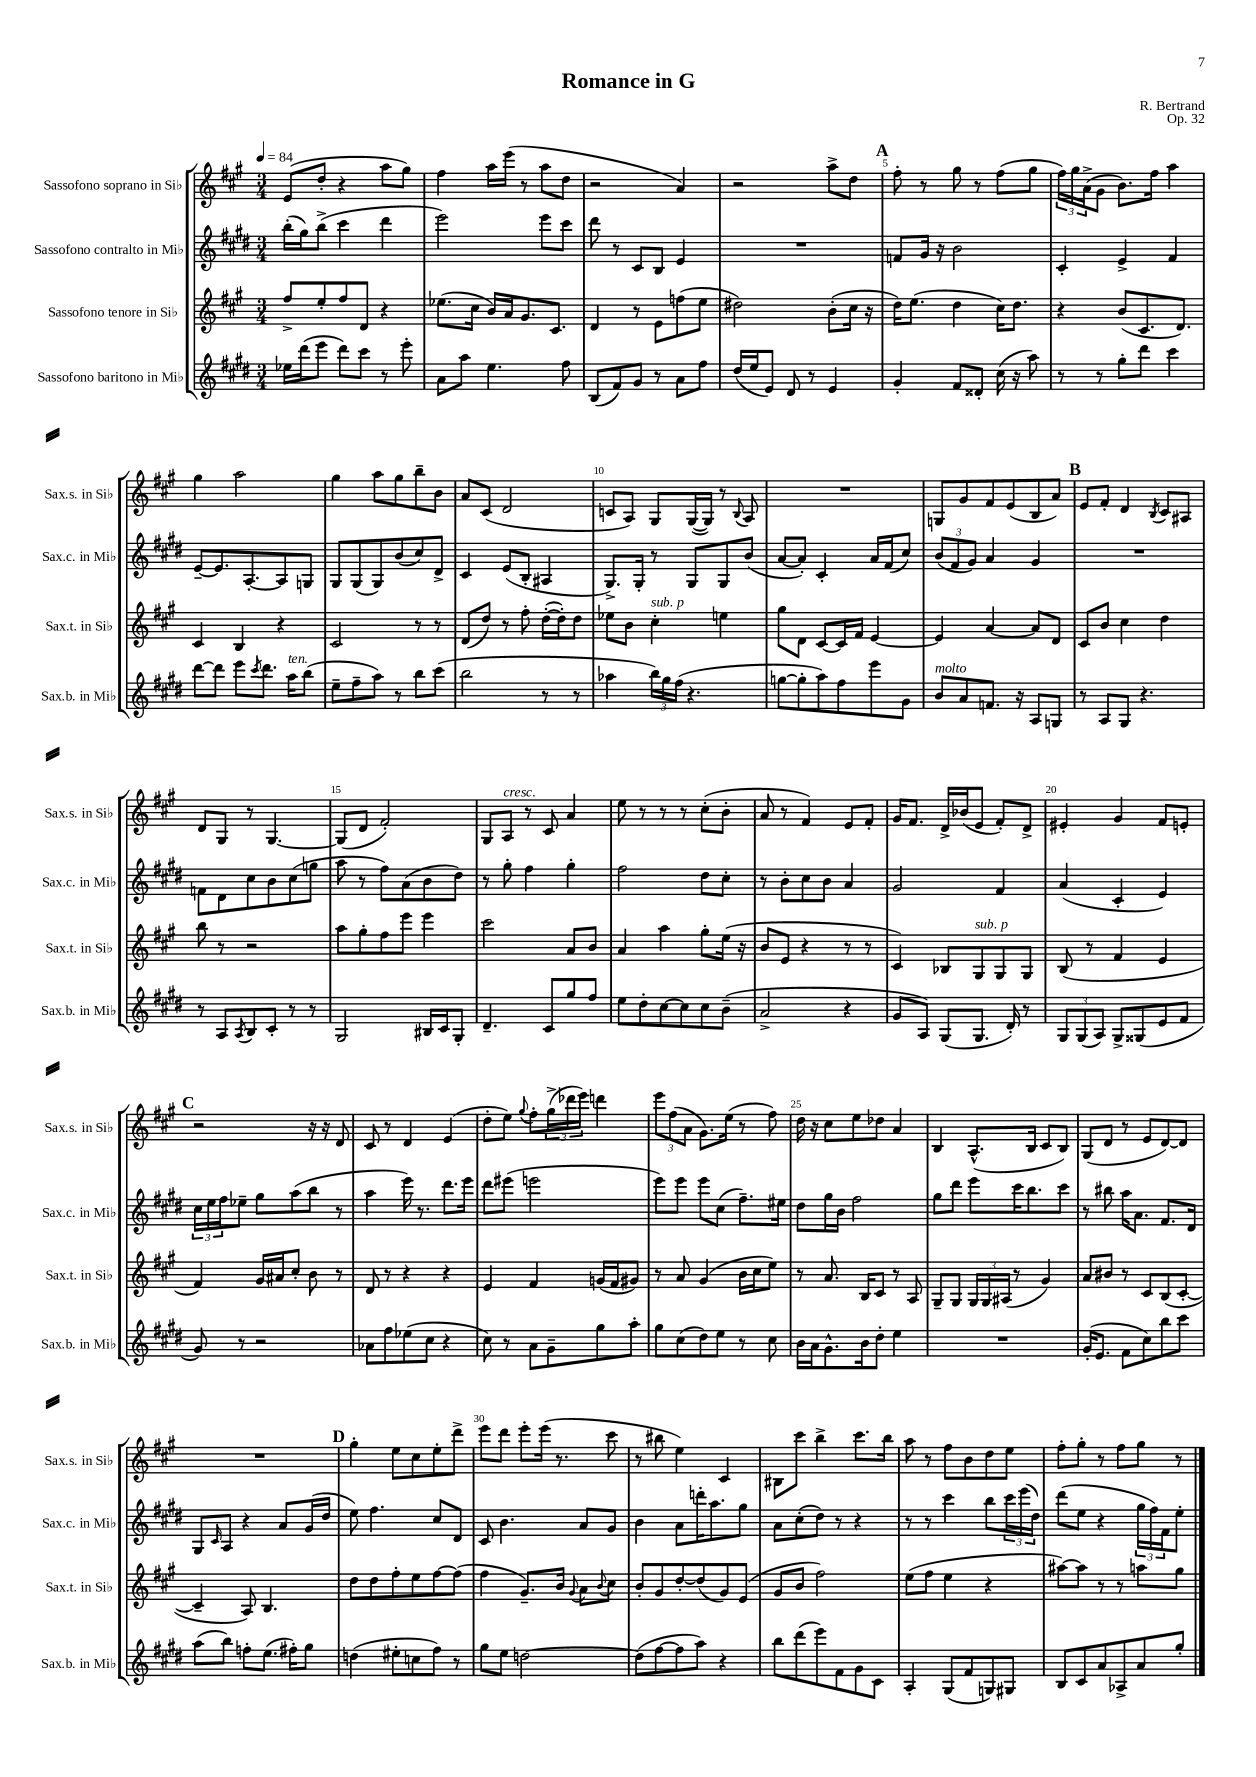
\header { title = "Romance in G" composer = "R. Bertrand" opus = "Op. 32" }
<<
\new StaffGroup <<
\new Staff = "s0" \with { instrumentName = "Sassofono soprano in Sib" shortInstrumentName = "Sax.s. in Sib" } {
    \clef treble \key a \major \numericTimeSignature \time 3/4 \tempo 4 = 84
    e'8( d''8-. r4 a''8 gis''8) |
    fis''4 a''16 e'''16( r8 a''8 d''8 |
    r2 a'4) |
    r2 a''8-> d''8 |
    \mark \markup { \bold "A" } fis''8-. r8 gis''8 r8 fis''8( gis''8 |
    \tuplet 3/2 { fis''16) gis''16 a'16->( } gis'8 b'8.) fis''16 a''4 |
    gis''4 a''2 |
    gis''4 a''8 gis''8 b''8-- b'8 |
    a'8 cis'8( d'2 |
    c'8 a8) gis8 gis16~( gis16) r8 \appoggiatura { b8 } a8 |
    R2. |
    g8 gis'8 fis'8 e'8( b8 a'8) |
    \mark \markup { \bold "B" } e'8 fis'8-. d'4 \acciaccatura { b8 } cis'8 ais8 |
    d'8 gis8 r8 gis4.~ |
    gis8( d'8 fis'2-.) |
    gis8 a8^\markup { \italic "cresc." } r8 cis'8 a'4 |
    e''8 r8 r8 r8 cis''8-.( b'8-. |
    a'8 r8 fis'4) e'8 fis'8-. |
    gis'16 fis'8. d'16-> bes'16( e'8 fis'8-.) d'8-> |
    eis'4-. gis'4 fis'8 e'8-. |
    \mark \markup { \bold "C" } r2 r16 r16 d'8 |
    cis'8 r8 d'4 e'4( |
    d''8-. e''8) \appoggiatura { gis''8 } fis''8-. \tuplet 3/2 { gis''16->( des'''16 e'''16) } d'''4 |
    \tuplet 3/2 { e'''8 fis''8( a'8 } gis'8.) e''16( r8 fis''8) |
    d''16 r16 cis''8 e''8 des''8 a'4 |
    b4 a8.-^( b16 cis'8 b8) |
    gis8( d'8 r8 e'8 d'8~) d'8 |
    R2. |
    \mark \markup { \bold "D" } gis''4-. e''8 cis''8 e''8-. d'''8-> |
    e'''8 d'''8 e'''8-. e'''16( r8. cis'''8 |
    r8 bis''8 e''4) cis'4 |
    bis8 cis'''8 b''4-> cis'''8. b''16 |
    a''8 r8 fis''8 b'8 d''8 e''8 |
    fis''8-. gis''8-. r8 fis''8 gis''8 r8 \bar "|." |
}
\new Staff = "s1" \with { instrumentName = "Sassofono contralto in Mib" shortInstrumentName = "Sax.c. in Mib" } {
    \clef treble \key e \major \numericTimeSignature \time 3/4
    b''16-.( gis''16) b''8->( cis'''4 dis'''4 |
    e'''2) e'''8 cis'''8 |
    dis'''8 r8 cis'8 b8 e'4 |
    R2. |
    \mark \markup { \bold "A" } f'8 gis'16 r16 b'2 |
    cis'4-. e'4-> fis'4 |
    e'8~-- e'8. a8.~-. a8 g8 |
    gis8 gis8( gis8) b'8( cis''8) dis'8-> |
    cis'4 e'8( b8-. ais4 |
    gis8.->) gis16-. r8 gis8 gis8 b'8( |
    a'8~ a'8-.) cis'4-. a'16 fis'16( cis''8) |
    \tuplet 3/2 { b'8( fis'8 gis'8) } a'4 gis'4 |
    \mark \markup { \bold "B" } R2. |
    f'8 dis'8 cis''8 b'8 cis''8( g''8 |
    a''8 r8 fis''8) a'8( b'8 dis''8) |
    r8 gis''8-. fis''4 gis''4-. |
    fis''2 dis''8 cis''8-. |
    r8 b'8-. cis''8 b'8 a'4 |
    gis'2 fis'4 |
    a'4( cis'4-. e'4) |
    \mark \markup { \bold "C" } \tuplet 3/2 { cis''16 e''16 fis''16 } ees''8-- gis''8 a''8( b''8 r8 |
    a''4 e'''16) r8. dis'''8. e'''16 |
    dis'''8 eis'''8( e'''2 |
    e'''8) e'''8 e'''8 cis''8( fis''8.--) eis''16 |
    dis''8 gis''16 b'16 fis''2 |
    gis''8 dis'''8 e'''8 cis'''16 b''8. cis'''8 |
    r8 bis''8 a''16 a'8. fis'8. dis'16 |
    gis8 \grace { cis'16 } a8 r4 a'8 gis'16( dis''16 |
    \mark \markup { \bold "D" } e''8) fis''4. cis''8 dis'8 |
    cis'8 b'4. a'8 gis'8 |
    b'4 a'8 d'''16-. a''8. gis''8 |
    a'8 cis''8-.( dis''8) r8 r4 |
    r8 r8 cis'''4 b''8 \tuplet 3/2 { cis'''16 e'''16( dis''16) } |
    dis'''8( e''8 r4 \tuplet 3/2 { gis''16 fis''16) fis'16 } e''8-. \bar "|." |
}
\new Staff = "s2" \with { instrumentName = "Sassofono tenore in Sib" shortInstrumentName = "Sax.t. in Sib" } {
    \clef treble \key a \major \numericTimeSignature \time 3/4
    fis''8-> e''8-. fis''8 d'8 r4 |
    ees''8.( cis''16 b'16) a'16 gis'8. cis'8. |
    d'4 r8 e'8 f''8( e''8 |
    dis''2) b'8-.( cis''16 r16 |
    \mark \markup { \bold "A" } d''16) e''8.( d''4 cis''16) d''8. |
    r4 b'8( cis'8. d'8.) |
    cis'4 b4 r4 |
    cis'2 r8 r8 |
    d'8( d''8) r8 fis''8-. d''16~-.( d''16-.) d''8 |
    ees''8 b'8 cis''4-.^\markup { \italic "sub. p" } e''4 |
    gis''8 d'8 cis'8~ cis'16 fis'16 e'4~ |
    e'4 a'4~ a'8 d'8 |
    \mark \markup { \bold "B" } cis'8 b'8 cis''4 d''4 |
    b''8 r8 r2 |
    a''8 gis''8-. fis''8 e'''8 e'''4 |
    cis'''2 a'8 b'8 |
    a'4 a''4 gis''8-. e''16( r16 |
    b'8 e'8 r4 r8 r8 |
    cis'4) bes8 gis8^\markup { \italic "sub. p" } gis8 gis8 |
    b8( r8 fis'4 e'4 |
    \mark \markup { \bold "C" } fis'4) gis'16 ais'16 cis''8-. b'8 r8 |
    d'8 r8 r4 r4 |
    e'4 fis'4 g'16( fis'16 gis'8) |
    r8 a'8 gis'4( b'16 cis''16 e''8) |
    r8 a'8. b16 cis'8 r8 a8 |
    gis8-- gis8 \tuplet 3/2 { gis16 gis16 ais16( } r8 gis'4) |
    a'8 bis'8 r8 cis'8 b8( cis'8~-. |
    cis'4-- a8) b4. |
    \mark \markup { \bold "D" } d''8 d''8 fis''8-. e''8 fis''8~ fis''8( |
    fis''4 gis'8.--) b'16 \appoggiatura { gis'8 } a'8 \appoggiatura { b'8 } cis''8 |
    b'8-. gis'8 d''8~-. d''8( gis'8) e'8( |
    gis'8 b'8 fis''2) |
    e''8( fis''8 e''4 r4 |
    ais''8~) ais''8 r8 r8 a''8 gis''8 \bar "|." |
}
\new Staff = "s3" \with { instrumentName = "Sassofono baritono in Mib" shortInstrumentName = "Sax.b. in Mib" } {
    \clef treble \key e \major \numericTimeSignature \time 3/4
    ees''16 dis'''16( e'''8 dis'''8) cis'''8 r8 e'''8-. |
    a'8 a''8 e''4. fis''8 |
    b8( fis'8) gis'8 r8 a'8 fis''8 |
    dis''16( e''16 e'8) dis'8 r8 e'4 |
    \mark \markup { \bold "A" } gis'4-. fis'8 disis'8-. cis''16( r16 a''8) |
    r8 r8 gis''8-. dis'''8 cis'''4 |
    dis'''8~ dis'''8 e'''8 \acciaccatura { cis'''8 } dis'''8. a''16^\markup { \italic "ten." } b''8( |
    e''8-- fis''8-- a''8) r8 b''8 cis'''8( |
    b''2 r8 r8 |
    aes''4 \tuplet 3/2 { b''16) gis''16 fis''16( } r4. |
    g''8~ g''8-. a''8) fis''8 e'''8 gis'8 |
    b'8^\markup { \italic "molto" } a'8 f'8. r16 a8 g8 |
    \mark \markup { \bold "B" } r8 a8 gis8 r4. |
    r8 a8 \acciaccatura { a8 } b8 cis'8-. r8 r8 |
    gis2 bis16 cis'16 gis8-. |
    dis'4.-- cis'8 gis''8 fis''8 |
    e''8 dis''8-. cis''8~ cis''8 cis''8 b'8--( |
    a'2-> r4 |
    gis'8 a8) gis8( gis8. dis'16-.) r8 |
    \tuplet 3/2 { gis8 gis8( a8) } gis8-> gisis8( e'8 fis'8 |
    \mark \markup { \bold "C" } gis'8) r8 r2 |
    aes'8 fis''8 ees''8( cis''8 r4 |
    cis''8) r8 a'8 gis'8-- gis''8 a''8-. |
    gis''8 cis''8( dis''8) e''8 r8 cis''8 |
    b'16 a'16 gis'8.-^ b'16 dis''8-. e''4 |
    R2. |
    gis'16-.( e'8. fis'8 cis''8) b''8 cis'''8 |
    a''8( b''8) f''8-. e''8.( fis''16-.) gis''8 |
    \mark \markup { \bold "D" } d''4( eis''8-. c''8 fis''8) r8 |
    gis''8 e''8 d''2~ |
    d''8( fis''8~ fis''8 a''8) r4 |
    b''8 dis'''8( e'''8) fis'8 gis'8 cis'8 |
    a4-. gis8( fis'8 g8) gis8 |
    b8 cis'8 a'8 aes8-> a'8 gis''8-. \bar "|." |
}
>>
>>
\layout { \context { \Score \override BarNumber.break-visibility = ##(#f #t #t) barNumberVisibility = #(every-nth-bar-number-visible 5) } }
